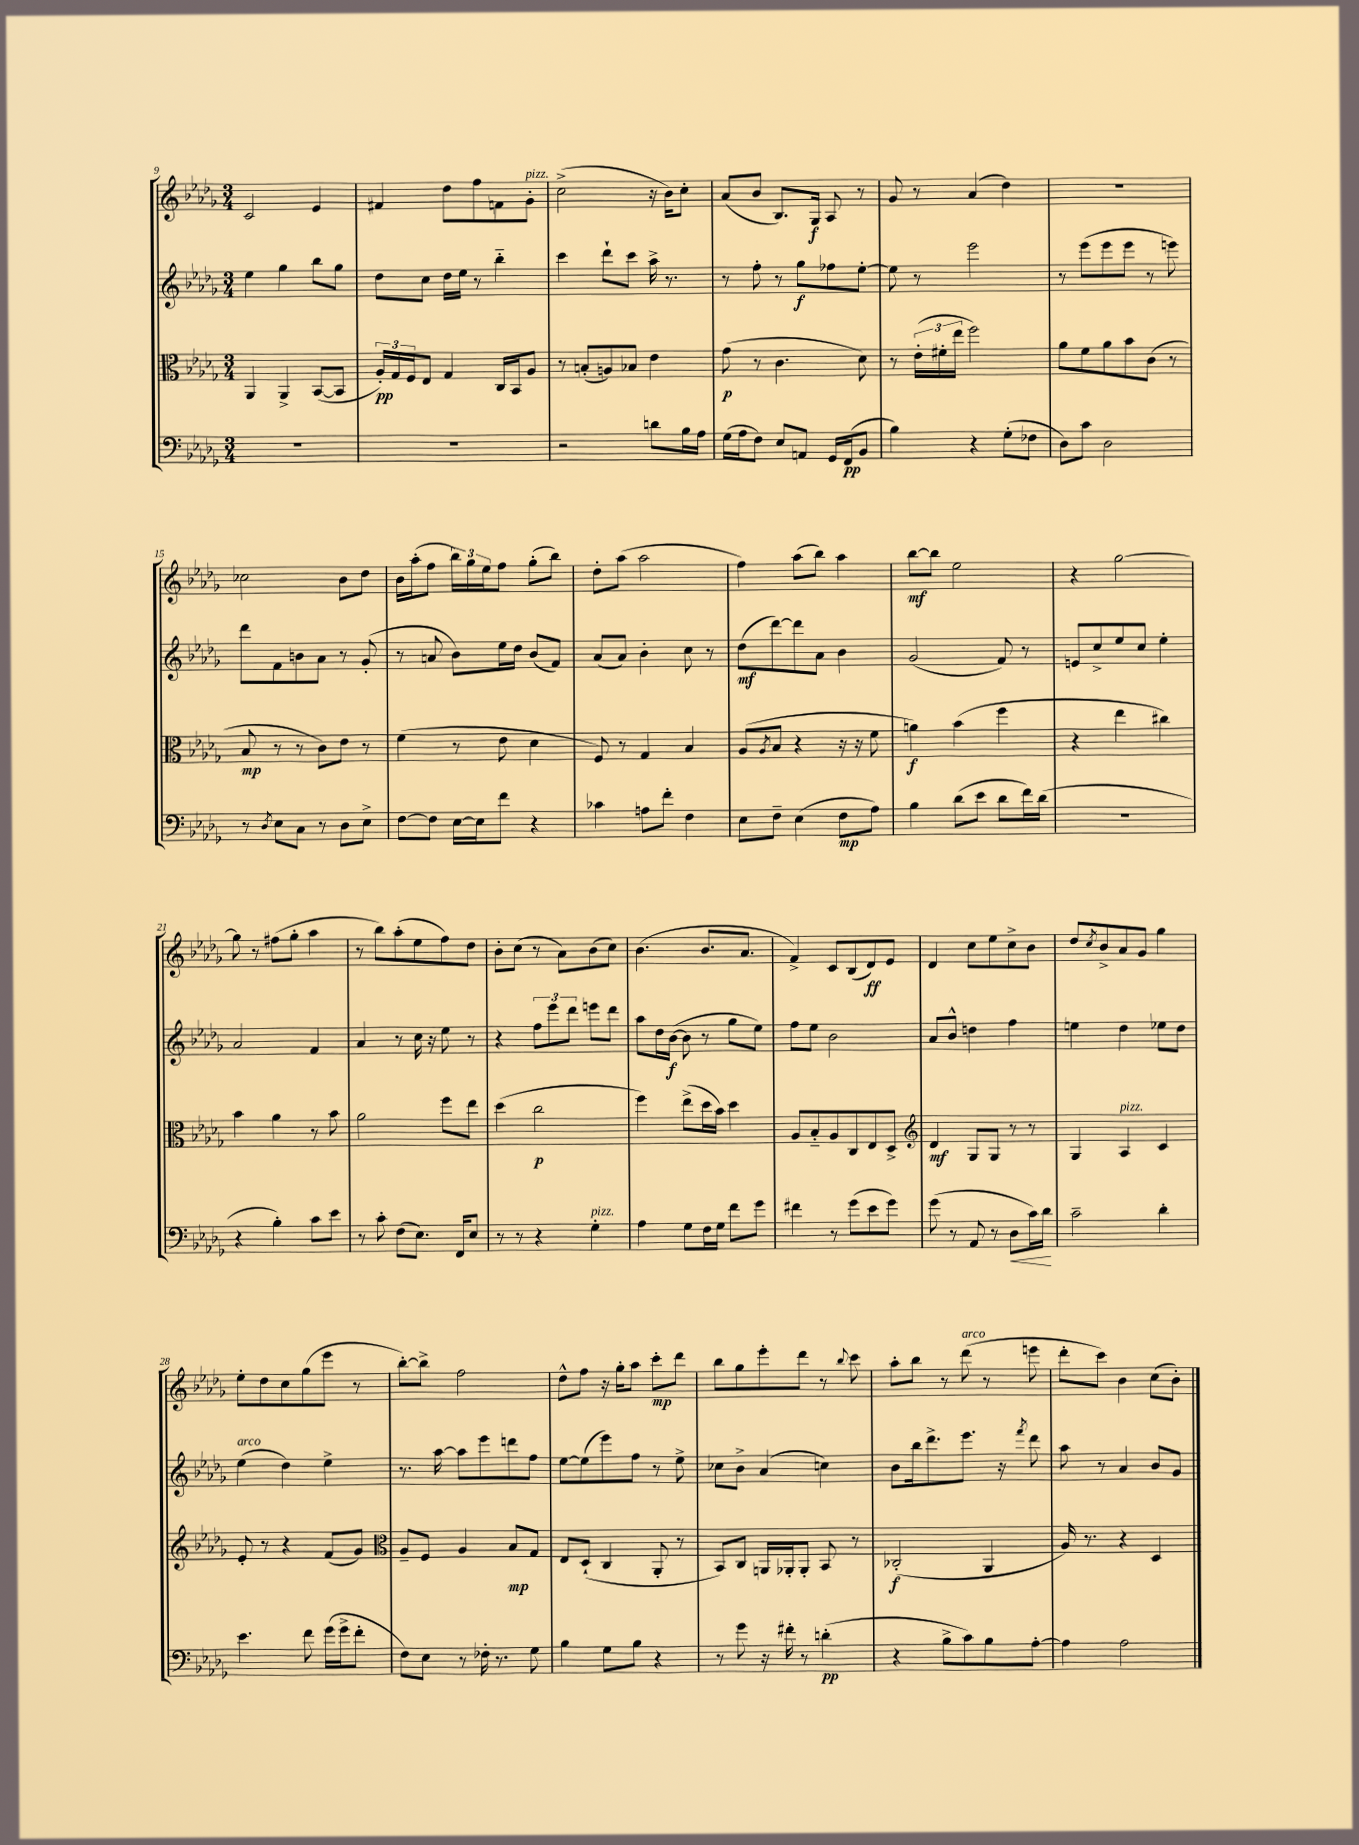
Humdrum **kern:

**kern	**kern	**kern	**kern
*staff4	*staff3	*staff2	*staff1
*clefF4	*clefC3	*clefG2	*clefG2
*k[b-e-a-d-g-]	*k[b-e-a-d-g-]	*k[b-e-a-d-g-]	*k[b-e-a-d-g-]
*M3/4	*M3/4	*M3/4	*M3/4
2.r	4AA-	4ee-	2c
.	4AA-^	4gg-	.
.	([8BB-	8bb-	4e-
.	8BB-]	8gg-	.
=	=	=	=
2.r	24A-')	8dd-	4f#
.	24G-	.	.
.	24F	.	.
.	8E-	8cc	.
.	4G-	16dd-	8dd-
.	.	16ee-	.
.	.	8r	8ff
.	16C	4bb-'~	8f
.	16BB-	.	.
.	8A-	.	8g-'
=	=	=	=
2r	8r	4ccc	(2cc^
.	(8B'	.	.
.	8A)	8ddd-`	.
.	8B-	8ccc	.
8d	4e-	16aa-^	16r
.	.	8.r	16b-)
16B-	.	.	8cc'
16A-	.	.	.
=	=	=	=
(16G-	(8g-	8r	(8a-
16A-	.	.	.
8F)	8r	8ff'	8b-
8E-	4.c	8r	8.B-)
8AA	.	8gg-	.
.	.	.	16G-
16GG-	.	8ff-	8A-
(16FF	.	.	.
8BB-	8d-)	[8ee-'	8r
=	=	=	=
4B-)	8r	8ee-]	8g-
.	(24e-'	8r	8r
.	24f#'	.	.
.	24ee-	.	.
4r	2ff)	2eee-	(4a-
(8G-'	.	.	4dd-)
8F-	.	.	.
=	=	=	=
8D-)	8a-	8r	2.r
8c	8f	(8eee-	.
2D-	8a-	8eee-	.
.	8b-	8eee-	.
.	(8c	8r	.
.	8r	8eee)	.
=	=	=	=
8r	8B-	8ddd-	2cc-
8qD-	.	.	.
8E-	8r	8f	.
8C	8r	8b	.
8r	8c)	8a-	.
8D-	8e-	8r	8b-
8E-^	8r	(8g-'	8dd-
=	=	=	=
[8F	(4f	8r	16b-
.	.	.	(16aa-'
8F]	.	8a	8ff
[16E-	8r	8b-)	24bb-)
.	.	.	24gg-
16E-]	.	.	.
.	.	.	24ee-
8f	8e-	16ee-	8ff
.	.	16dd-	.
4r	4d-	(8b-	(8gg-'
.	.	8f)	8bb-)
=	=	=	=
4c-	8F)	(8a-	8dd-'
.	8r	8a-)	(8aa-
8A	4G-	4b-'	2aa-
8f'	.	.	.
4F	4B-	8cc	.
.	.	8r	.
=	=	=	=
8E-	(8A-	(8dd-	4ff)
.	8qA-	.	.
8F~	8B-	[8ddd-)	.
(4E-	4r	8ddd-]	(8aa-
.	.	8a-	8bb-)
8F	16r	4b-	4aa-
.	16r	.	.
8A-)	8f	.	.
=	=	=	=
4B-	4a)	(2g-	[8bb-
.	.	.	8bb-]
(8d-	(4b-	.	2ee-
8e-	.	.	.
8d-	4ff	8f)	.
16f)	.	8r	.
(16d-	.	.	.
=	=	=	=
2.r	4r	8e	4r
.	.	8cc^	.
.	4ee-	8ee-	[2gg-
.	.	8cc	.
.	4cc#)	4ee-'	.
=	=	=	=
4r	4b-	2a-	8gg-]
.	.	.	8r
4B-')	4a-	.	(8ff#
.	.	.	8gg-'
8c	8r	4f	4aa-
8e-	8b-	.	.
=	=	=	=
8r	2a-	4a-	8r
8c'	.	.	8bb-)
(8F	.	8r	(8aa-'
8.E-)	.	16cc	8ee-
.	.	16r	.
.	8ff	8ee-	8ff)
16FF	.	.	.
8E-	8ee-	8r	8dd-
=	=	=	=
8r	(4dd-	4r	8b-'
8r	.	.	(8cc
4r	2cc	12ff	8r
.	.	12eee-	.
.	.	.	8a-)
.	.	12ddd-	.
4G-'	.	8eee	(8b-
.	.	8ddd-	8cc)
=	=	=	=
4A-	4ff)	8aa-	(4.b-
.	.	16dd-	.
.	.	([16b-	.
8G-	(8ee-^	8b-]	.
16F	16dd-	8r	8.b-
16G-	16b-)	.	.
8f	4dd-	8gg-	.
.	.	.	8.a-
8g-	.	8ee-)	.
=	=	=	=
4f#	8A-	8ff	4f^)
.	8B-'~	8ee-	.
8r	8A-	2b-	8c
(8g-	8C	.	(8B-
8e-	8E-	.	8d-)
8g-)	8D-^	.	8e-
=	=	=	=
*	*clefG2	*	*
(8g-	4d-	8a-	4d-
8r	.	8b-^^	.
8AA-	8G-	4dd	8cc
8r	8G-	.	8ee-
8D-	8r	4ff	8cc^
16c)	8r	.	8b-
16d-	.	.	.
=	=	=	=
2c~	4G-	4ee	8dd-
.	.	.	8qcc
.	.	.	8b-^
.	4A-	4dd-	8a-
.	.	.	8g-
4d-'	4c	8ee-	4gg-
.	.	8dd-	.
=	=	=	=
4.e-	8e-'	(4ee-	8ee-'
.	8r	.	8dd-
.	4r	4dd-)	8cc
8f	.	.	(8gg-
(16g-	(8f	4ee-^	8eee-
16g-^	.	.	.
8f'	8g-)	.	8r
=	=	=	=
*	*clefC3	*	*
8F)	8A-~	8.r	[8bb-')
8E-	8F	.	8bb-^]
.	.	[16aa-	.
8r	4A-	8aa-]	2ff
16F-'	.	8eee-	.
8.r	.	.	.
.	8B-	8ddd	.
8G-	8G-	8ff	.
=	=	=	=
4B-	8E-	[8ee-	8dd-^^
.	(8D-`	(8ee-]	8ff
8G-	4C	8eee-)	16r
.	.	.	16gg-'
8B-	.	8ff	8aa-
4r	8AA-'	8r	8ccc'
.	8r	8ee-^	8ddd-
=	=	=	=
8r	8BB-)	8cc-	8bb-
8g-	8C	8b-^	8gg-
16r	16AA	(4a-	8eee-'
16f#'	16AA-'	.	.
8r	8AA-'	.	8ddd-
(4d'	8BB-	4cc)	8r
.	.	.	8qqbb-
.	8r	.	8ccc
=	=	=	=
4r	(2C-'	8b-	8aa-'
.	.	16bb-	8bb-
.	.	8.ddd-^	.
8B-^	.	.	8r
8c)	.	8.eee-	(8ddd-
8B-	4AA-	.	8r
.	.	16r	.
.	.	8qfff	.
[8A-'	.	8ddd-	8eee
=	=	=	=
4A-]	16A-)	8aa-	8ddd-'
.	8.r	.	.
.	.	8r	8ccc)
2A-	4r	4a-	4b-
.	4D-	8b-	(8cc
.	.	8g-	8b-')
==	==	==	==
*-	*-	*-	*-
